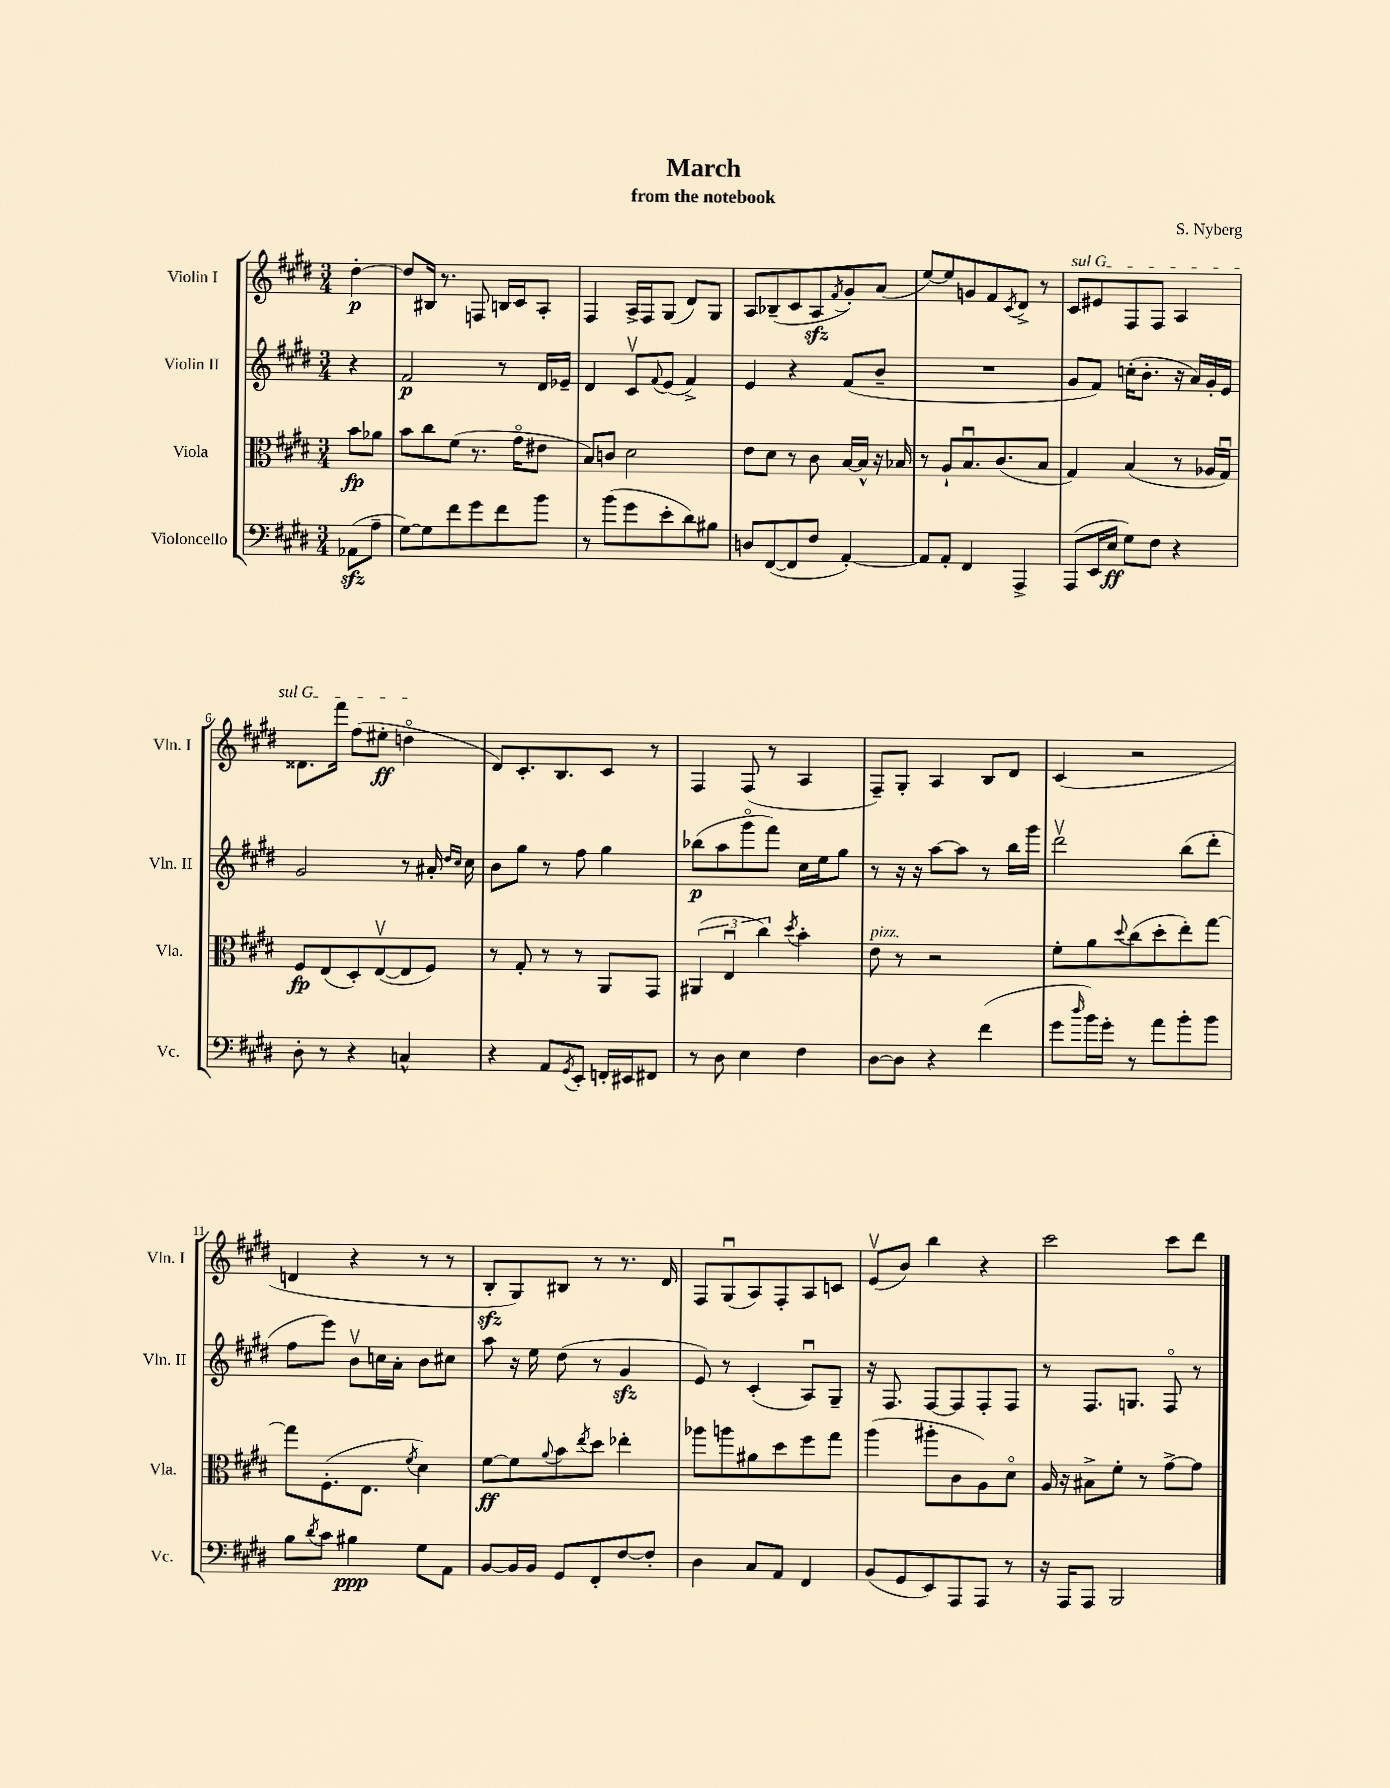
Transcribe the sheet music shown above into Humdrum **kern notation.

**kern	**dynam	**kern	**dynam	**kern	**dynam	**kern	**dynam
*part4	*part4	*part3	*part3	*part2	*part2	*part1	*part1
*staff4	*staff4	*staff3	*staff3	*staff2	*staff2	*staff1	*staff1
*I"Violoncello	*	*I"Viola	*	*I"Violin II	*	*I"Violin I	*
*I'Vc.	*	*I'Vla.	*	*I'Vln. II	*	*I'Vln. I	*
*clefF4	*	*clefC3	*	*clefG2	*	*clefG2	*
*k[f#c#g#d#]	*	*k[f#c#g#d#]	*	*k[f#c#g#d#]	*	*k[f#c#g#d#]	*
*M3/4	*	*M3/4	*	*M3/4	*	*M3/4	*
=	=	=	=	=	=	=	=
(8AA-Xzz\L	.	8b\L	fp	4r	.	[4dd#'\	p
8A~\J	.	8a-X\J	.	.	.	.	.
=1	=1	=1	=1	=1	=1	=1	=1
[8G#\L)	.	8b\L	.	2f#/	p	8dd#/L]	.
8G#\]	.	8cc#\	.	.	.	16B#X/Jk	.
.	.	.	.	.	.	8.r	.
8f#\	.	(8f#\J	.	.	.	.	.
8g#\	.	8.r	.	.	.	8Fn/	.
8f#\	.	.	.	8r	.	16Bn/LL	.
.	.	16g#\KL	.	.	.	16c#/J	.
8b\J	.	8e#X\J	.	16d#/LL	.	8A'/J	.
.	.	.	.	16e-X~/JJ	.	.	.
=2	=2	=2	=2	=2	=2	=2	=2
8r	.	8B/L)	.	4d#/	.	4F#/	.
(8b\L	.	8cn/J	.	.	.	.	.
8g#\	.	2d#\	.	8c#v/L	.	16A^/LL	.
.	.	.	.	.	.	16F#/J	.
.	.	.	.	8qqf#/	.	.	.
8e'\	.	.	.	(8e/J	.	(8G#/J	.
8d#\)	.	.	.	4f#^/)	.	8d#/L)	.
8B#X\J	.	.	.	.	.	8G#/J	.
=3	=3	=3	=3	=3	=3	=3	=3
8Dn/L	.	8e\L	.	4e/	.	8A/L	.
([8FF#/	.	8d#\J	.	.	.	(8B-X~/	.
8FF#/]	.	8r	.	4r	.	8c#/	.
8F#/J	.	8c#\	.	.	.	8Azz/	.
.	.	.	.	.	.	8qf#/	.
[4AA'/)	.	[16B/LL	.	(8f#/L	.	8g#'/)	.
.	.	16B^^/JJ]	.	.	.	.	.
.	.	16r	.	8b~/J	.	(8a/J	.
.	.	16B-X/	.	.	.	.	.
=4	=4	=4	=4	=4	=4	=4	=4
8AA/L]	.	8r	.	2.r	.	[8ee/L)	.
8AA'/J	.	8A`/L	.	.	.	8ee/]	.
4FF#/	.	8.Bu/	.	.	.	8gn/	.
.	.	.	.	.	.	8f#/	.
.	.	(8.c#/	.	.	.	.	.
.	.	.	.	.	.	8qc#/	.
4AAA^/	.	.	.	.	.	8d#^/J	.
.	.	8B/J	.	.	.	8r	.
=5	=5	=5	=5	=5	=5	=5	=5
!	!	!	!	!	!	!LO:TX:a:i:t=sul G	!
(8AAA/L	.	4G#/)	.	8g#/L	.	8c#/L	.
16EE/L	.	.	.	8f#/J)	.	8e#X/	.
16E/JJ	ff	.	.	.	.	.	.
8G#\L)	.	(4B/	.	(16ccn'\KL	.	8F#/	.
.	.	.	.	8.b'\J	.	.	.
8F#\J	.	.	.	.	.	8F#/J	.
4r	.	8r	.	16r	.	4A/	.
.	.	.	.	16a/LL)	.	.	.
.	.	16A-X/LL	.	16g#'/	.	.	.
.	.	16G#u/JJ)	.	16e/JJ	.	.	.
!!LO:LB:g=z
=6	=6	=6	=6	=6	=6	=6	=6
8D#'\	.	8F#/L	fp	2g#/	.	8.d##X\L	.
8r	.	(8E/	.	.	.	.	.
.	.	.	.	.	.	16fff#\Jk	.
4r	.	8D#'/)	.	.	.	(8ff#\L	.
.	.	([8Ev/	.	.	.	8ee#X'\J	ff
4Cn^^/	.	8E/]	.	8r	.	4ddn\	.
.	.	8F#/J)	.	16a#X'/	.	.	.
.	.	.	.	16qqdd#/LL	.	.	.
.	.	.	.	16qqcc#/JJ	.	.	.
.	.	.	.	16cc#\	.	.	.
=7	=7	=7	=7	=7	=7	=7	=7
4r	.	8r	.	8b\L	.	8d#/L)	.
.	.	8G#'/	.	8gg#\J	.	8.c#'/	.
8AA/L	.	8r	.	8r	.	.	.
.	.	.	.	.	.	8.B/	.
8qGG#/	.	.	.	.	.	.	.
8EE'/J	.	8r	.	8ff#\	.	.	.
16FFn'/LL	.	8AA/L	.	4gg#\	.	8c#/J	.
16EE#X/J	.	.	.	.	.	.	.
8FF#X/J	.	8GG#/J	.	.	.	8r	.
=8	=8	=8	=8	=8	=8	=8	=8
8r	.	(6AA#X/	.	(8bb-X\L	p	4F#/	.
8D#\	.	.	.	8aa\	.	.	.
.	.	6Eu/	.	.	.	.	.
4E\	.	.	.	8ggg#\	.	(8F#/	.
.	.	6cc#\)	.	.	.	.	.
.	.	.	.	8fff#\J)	.	8r	.
.	.	8qdd#/	.	.	.	.	.
4F#\	.	4b'\	.	16cc#\LL	.	4A/	.
.	.	.	.	16ee\J	.	.	.
.	.	.	.	8gg#\J	.	.	.
=9	=9	=9	=9	=9	=9	=9	=9
!	!	!LO:TX:a:i:t=pizz.	!	!	!	!	!
[8D#\L	.	8e\	.	8r	.	8F#~/L)	.
8D#\J]	.	8r	.	16r	.	8G#'/J	.
.	.	.	.	16r	.	.	.
4r	.	2r	.	[8aa\L	.	4A/	.
.	.	.	.	8aa\J]	.	.	.
(4f#\	.	.	.	8r	.	8B/L	.
.	.	.	.	16bb\LL	.	8d#/J	.
.	.	.	.	16ggg#\JJ	.	.	.
=10	=10	=10	=10	=10	=10	=10	=10
8g#\L	.	8f#'\L	.	2ddd#v\	.	(4c#/	.
16qqdd#/	.	.	.	.	.	.	.
16b\L)	.	8a\	.	.	.	.	.
16g#'\JJ	.	.	.	.	.	.	.
.	.	8qqdd#/	.	.	.	.	.
8r	.	(8cc#\	.	.	.	2r	.
8a\L	.	8dd#'\	.	.	.	.	.
8b'\	.	8ee'\)	.	(8bb\L	.	.	.
8b\J	.	[8gg#\J	.	8ddd#'\J	.	.	.
!!LO:LB:g=z
=11	=11	=11	=11	=11	=11	=11	=11
8B\L	.	8gg#\L]	.	8ff#\L	.	4dn/	.
8qd#/	.	.	.	.	.	.	.
8c#\J	.	(8.F#'\	.	8eee\J)	.	.	.
4B#X\	ppp	.	.	8bv\L	.	4r	.
.	.	8.E\J	.	.	.	.	.
.	.	.	.	16ccn\L	.	.	.
.	.	.	.	16a'\JJ	.	.	.
.	.	8qf#/	.	.	.	.	.
8G#\L	.	4d#\)	.	8b\L	.	8r	.
8AA\J	.	.	.	8cc#X\J	.	8r	.
=12	=12	=12	=12	=12	=12	=12	=12
[8BB/L	.	[8f#\L	ff	8aa\	.	8Bzz'/L	.
16BB/L]	.	8f#\]	.	16r	.	8G#/)	.
16BB/JJ	.	.	.	16ee\	.	.	.
.	.	8qqa/	.	.	.	.	.
8GG#/L	.	8b\	.	(8dd#\	.	8B#X/J	.
.	.	8qee/	.	.	.	.	.
8FF#'/	.	8dd#\J	.	8r	.	8r	.
[8F#/	.	4ee-X'\	.	4g#zz/	.	8.r	.
8F#'/J]	.	.	.	.	.	.	.
.	.	.	.	.	.	16d#/	.
=13	=13	=13	=13	=13	=13	=13	=13
4D#\	.	8aa-X\L	.	8e/)	.	8F#/L	.
.	.	8aan\	.	8r	.	(8G#u/	.
8C#/L	.	8a#X\	.	(4c#'/	.	8A/)	.
8AA/J	.	8dd#\	.	.	.	8F#'/	.
4FF#/	.	8ff#\	.	8Au/L)	.	8A/	.
.	.	8gg#\J	.	8G#~/J	.	8cn/J	.
=14	=14	=14	=14	=14	=14	=14	=14
(8BB/L	.	(4aa\	.	16r	.	(8ev/L	.
.	.	.	.	8.F#/	.	.	.
8GG#/	.	.	.	.	.	8b/J)	.
8EE/)	.	8aa#X'\L	.	[8F#/L	.	4bb\	.
8AAA/	.	8c#\	.	8F#/]	.	.	.
8AAA/J	.	8A\)	.	8F#'/	.	4r	.
8r	.	8d#\J	.	8F#/J	.	.	.
=15	=15	=15	=15	=15	=15	=15	=15
16r	.	16A/	.	8r	.	2ccc#\	.
16AAA/KL	.	16r	.	.	.	.	.
8AAA/J	.	8B#X^\L	.	8.F#/L	.	.	.
2BBB/	.	8f#'\J	.	.	.	.	.
.	.	.	.	8.Gn/J	.	.	.
.	.	8r	.	.	.	.	.
.	.	[8g#^\L	.	8F#/	.	8ccc#\L	.
.	.	8g#\J]	.	8r	.	8ddd#\J	.
==	==	==	==	==	==	==	==
*-	*-	*-	*-	*-	*-	*-	*-
